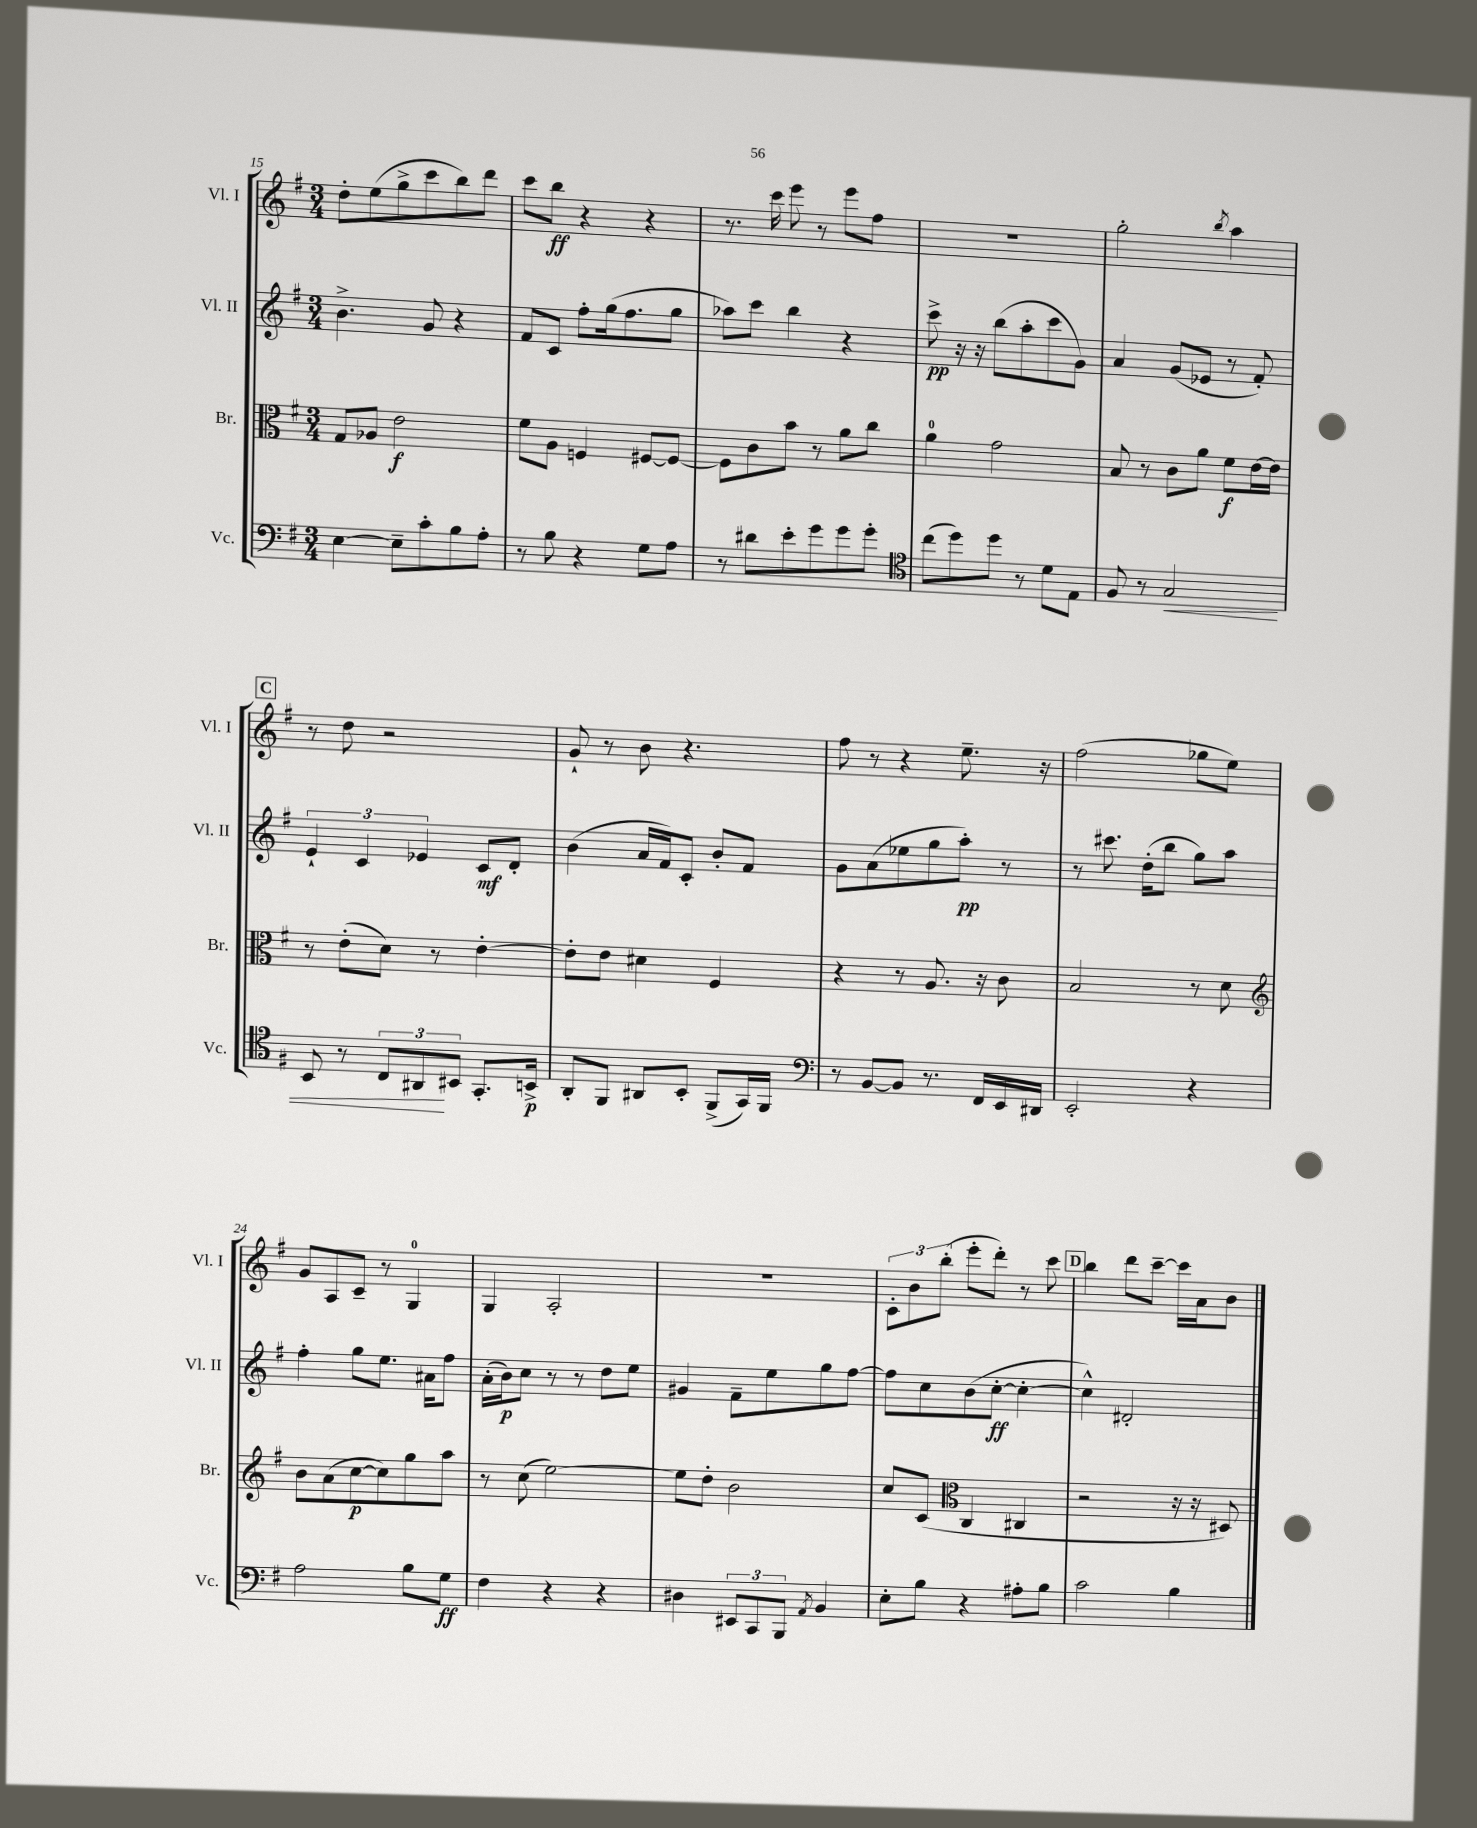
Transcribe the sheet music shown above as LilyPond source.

<<
\new StaffGroup <<
\new Staff = "s0" \with { instrumentName = "Vl. I" shortInstrumentName = "Vl. I" } {
    \clef treble \key g \major \numericTimeSignature \time 3/4
    d''8-. e''8( g''8-> c'''8 b''8) d'''8 |
    c'''8 b''8\ff r4 r4 |
    r8. c'''16 e'''8 r8 e'''8 fis''8 |
    R2. |
    g''2-. \acciaccatura { b''8 } a''4 |
    \mark \markup { \box "C" } r8 d''8 r2 |
    g'8-! r8 b'8 r4. |
    fis''8 r8 r4 e''8.-- r16 |
    fis''2( ges''8 e''8) |
    g'8 a8 c'8-- r8 g4-0 |
    g4 a2-. |
    R2. |
    \tuplet 3/2 { c'8-. b'8 b''8-.( } e'''8-. d'''8-.) r8 c'''8 |
    \mark \markup { \box "D" } b''4 d'''8 c'''8~-- c'''16 a'16 b'8 \bar "|." |
}
\new Staff = "s1" \with { instrumentName = "Vl. II" shortInstrumentName = "Vl. II" } {
    \clef treble \key g \major \numericTimeSignature \time 3/4
    b'4.-> g'8 r4 |
    fis'8 c'8 fis''8-. g''16( fis''8. g''8 |
    aes''8) c'''8 b''4 r4 |
    c'''8->\pp r16 r16 b''8( a''8-. c'''8 g'8) |
    a'4 g'8( ees'8 r8 fis'8-.) |
    \mark \markup { \box "C" } \tuplet 3/2 { e'4-! c'4 ees'4 } c'8\mf d'8-. |
    b'4( a'16 fis'16) c'8-. b'8-. fis'8 |
    g'8 a'8( ees''8 g''8 a''8-.\pp) r8 |
    r8 cis'''8. d''16-.( b''8 g''8) a''8 |
    fis''4-. g''8 e''8. ais'16 fis''8 |
    a'16-.( b'16\p) c''8 r8 r8 d''8 e''8 |
    gis'4 fis'8-- e''8 g''8 fis''8~ |
    fis''8 c''8 b'8( c''8~-.\ff c''4~-. |
    \mark \markup { \box "D" } c''4-^) dis'2-. \bar "|." |
}
\new Staff = "s2" \with { instrumentName = "Br." shortInstrumentName = "Br." } {
    \clef alto \key g \major \numericTimeSignature \time 3/4
    g8 aes8 e'2\f |
    fis'8 a8 f4 fis8~ fis8~ |
    fis8 c'8 b'8 r8 a'8 c''8 |
    a'4-0 g'2 |
    b8 r8 c'8 a'8 fis'8\f e'16~ e'16 |
    \mark \markup { \box "C" } r8 e'8-.( d'8) r8 e'4~-. |
    e'8-. e'8 dis'4 fis4 |
    r4 r8 a8. r16 c'8 |
    b2 r8 d'8 |
    \clef treble b'8 a'8( c''8~\p c''8) g''8 a''8 |
    r8 c''8( e''2~) |
    e''8 d''8-. b'2 |
    c''8 c'8( \clef alto c4 cis4 |
    \mark \markup { \box "D" } r2 r16 r16 dis8) \bar "|." |
}
\new Staff = "s3" \with { instrumentName = "Vc." shortInstrumentName = "Vc." } {
    \clef bass \key g \major \numericTimeSignature \time 3/4
    e4~ e8-- c'8-. b8 a8-. |
    r8 b8 r4 g8 a8 |
    r8 dis'8 e'8-. g'8 g'8 g'8-. |
    \clef tenor c''8( d''8) d''8 r8 d'8 e8 |
    fis8 r8 g2\< |
    \mark \markup { \box "C" } b,8 r8 \tuplet 3/2 { c8 ais,8\! bis,8 } g,8.-. b,16->\p |
    a,8-. fis,8 ais,8 b,8-. fis,8->( g,16) fis,16 |
    \clef bass r8 b,8~ b,8 r8. fis,16 e,16 dis,16 |
    e,2-. r4 |
    a2 b8 g8\ff |
    fis4 r4 r4 |
    dis4 \tuplet 3/2 { eis,8 c,8 b,,8 } \acciaccatura { a,8 } b,4 |
    e8-. b8 r4 ais8-. b8 |
    \mark \markup { \box "D" } c'2 b4 \bar "|." |
}
>>
>>
\layout { \context { \Score currentBarNumber = #15 } }
